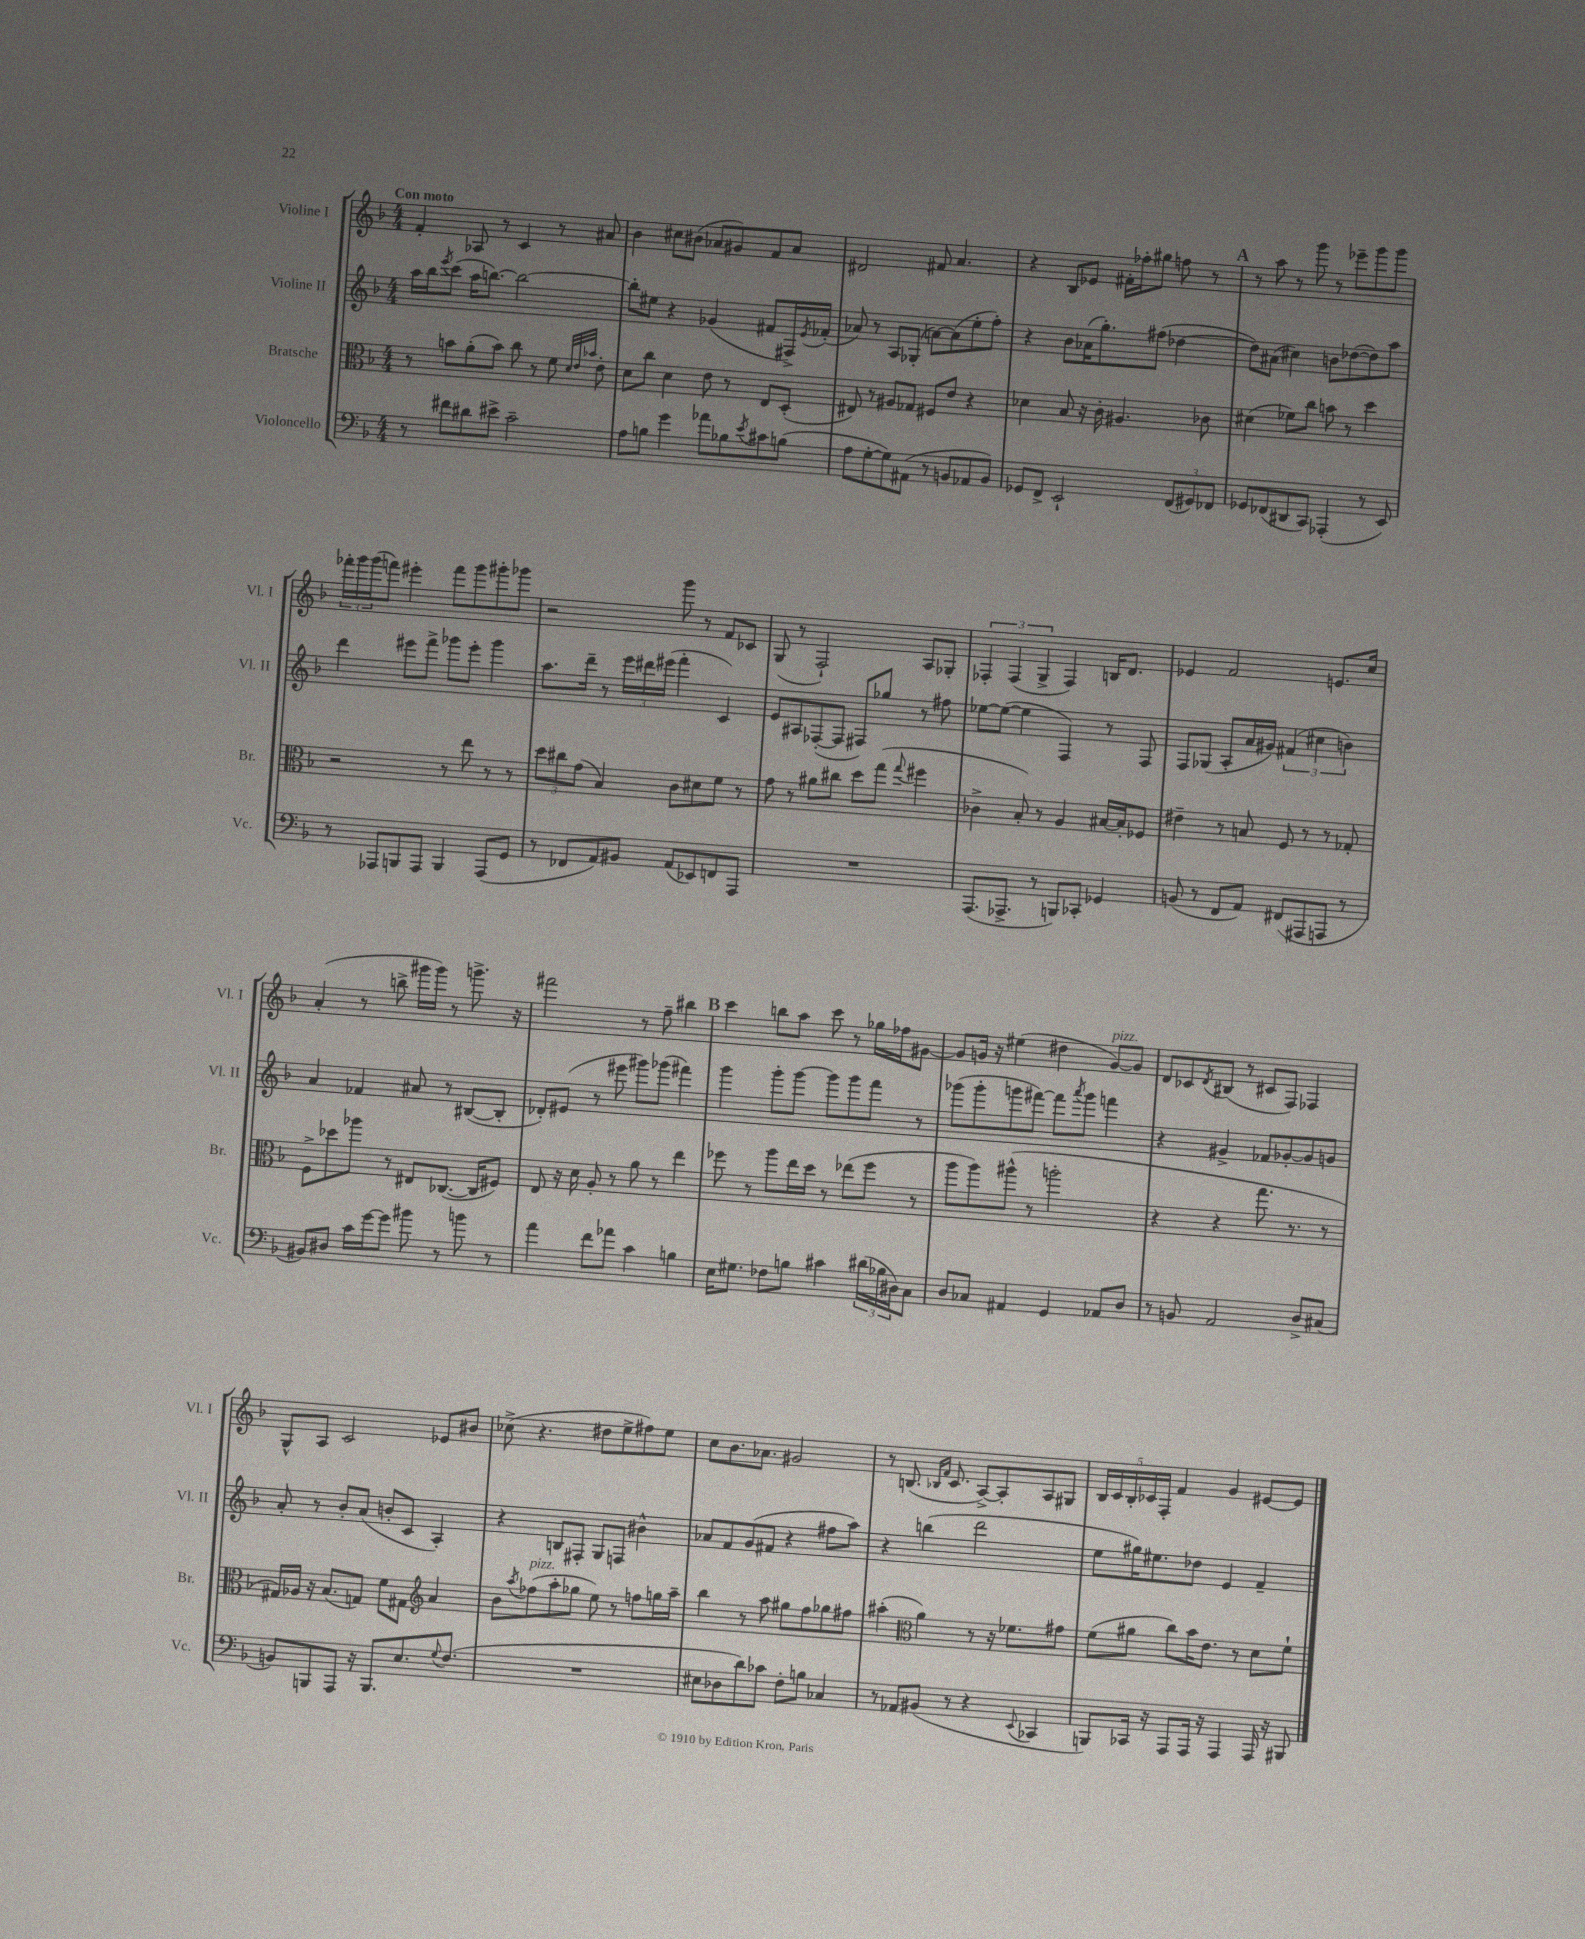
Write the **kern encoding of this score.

**kern	**kern	**kern	**kern
*staff4	*staff3	*staff2	*staff1
*clefF4	*clefC3	*clefG2	*clefG2
*k[b-]	*k[b-]	*k[b-]	*k[b-]
*M4/4	*M4/4	*M4/4	*M4/4
8r	8r	16aa	4f'
.	.	16bb-	.
.	.	8qeee	.
8f#	8b	(8ccc	.
8d#	(8a'	16aa	8A-
.	.	[8.bb)	.
8e#^	8b)	.	8r
2c~	8cc	2bb_	4c
.	8r	.	.
.	8f	.	8r
.	32qqd	.	.
.	32qqe	.	.
.	32qqb-	.	.
.	8e'	.	8a#
=	=	=	=
8A	8d	8bb']	4b-
8B	8cc	8ee#	.
4g	4d	4r	8cc#
.	.	.	(8b#
8a-	8e	(4g-	8a-
8B-	8r	.	8g#)
8qe	.	.	.
8c#	8E	8f#	8f
(8B	(8D'	16F#^)	8a-
.	.	8qe	.
.	.	(16f-'	.
=	=	=	=
8A	8E#)	8a-)	2d#
[8G'	8r	8r	.
8G])	8A#	8A	.
(8AA#	8G-	(8G-'	.
8r	8F#	[8a)	8f#
8BB	8e	(8a]	4.a
8AA-	4r	8ee'	.
8BB)	.	8ff')	.
=	=	=	=
8GG-	4d-	4r	4r
8FF^	.	.	.
2EE`	8B-	8b-	8B-
.	16r	(16a-	8e-
.	16c'	8.gg')	.
.	4.A#	.	16f#'
.	.	.	16ff-'
.	.	(8ff#	8gg#
(12FF	.	[4dd-	8ff
12GG#)	.	.	.
.	8c-	.	8r
12FF-	.	.	.
=	=	=	=
8GG-	(4d#	8dd-])	8r
(8FF-	.	(8a#	8aa
8DD#	8f-)	4cc#)	8r
8CC)	8cc	.	8ggg
(4AAA-'	8b	8b	8r
.	8r	([8dd-	8eee-~
8r	4dd	8dd-])	8ggg
8EE)	.	8aa	8ggg
=	=	=	=
8r	2r	4ddd	24fff-'
.	.	.	24ggg
.	.	.	(24ggg
8AAA-	.	.	8fff)
8BBB	.	8eee#	4eee#'
8AAA-	.	8fff^	.
4BBB	8r	8ggg-	8fff
.	8ee	8eee#'	8ggg
(8AAA-	8r	4ggg-	8ggg#'
8GG	8r	.	8ggg-
=	=	=	=
8r	12dd	8.aa	2r
.	12cc#	.	.
8FF-	.	.	.
.	(12g	.	.
.	.	16ddd~	.
8AA)	4B-)	8r	.
8BB#	.	24eee	.
.	.	24ddd#	.
.	.	(24eee#	.
(8AA	8c	4fff'	8ggg
8EE-)	8d#	.	8r
8FF	8f	4c)	8f
8AAA	8r	.	8c-
=	=	=	=
1r	8g	8e	(8G
.	8r	8A#	8r
.	8a#	([8F-'	2F`)
.	8cc#	8F-]	.
.	8dd	8F#)	.
.	(8gg	8gg-	.
.	8qqgg	.	.
.	4ff#	8r	8A
.	.	8ff#	8G-'
=	=	=	=
(8.AAA	4c-^	[8ee-	6F-'
.	.	(8ee-_	.
.	.	.	(6F-
8.AAA-^	.	.	.
.	8B-')	4ee-]	.
.	.	.	6G^
8r	8r	.	.
8BBB)	4A	4F)	4F-)
8CC-'	.	.	.
4GG-	[16B#	8r	16B
.	16B#']	.	8.d
.	8F-	8F	.
=	=	=	=
(8BB	4e#~	8F	4e-
8r	.	(8G-	.
8FF	8r	8A'	2f
8AA)	8B	16a	.
.	.	16g#)	.
(8FF#	8F	(6f#	.
8AAA#	8r	.	.
.	.	6cc#	.
8AAA	8r	.	8.e
.	.	6b)	.
8r	8G-'	.	.
.	.	.	16cc
=	=	=	=
8BB#)	8F^	4a	(4a'
8D#	8dd-	.	.
16c	8aa-	4f-	8r
[16g	.	.	.
8g]	8r	.	8bb^
8b#	8E#	8a#	16ggg#
.	.	.	16ggg#)
8r	([8.C-	8r	8r
8b	.	([8B#	8.ggg^
.	16C-]	.	.
8r	8F#)	8B#']	.
.	.	.	16r
=	=	=	=
4a	8E	8d-')	2fff#
.	16r	(8e#	.
.	16d	.	.
8f	8A'	8r	.
8a-	8r	8eee#	.
4c	8a	8ggg#)	8r
.	8r	(8ggg-	8ff~
4B	4ee	4fff#)	4bb#
=	=	=	=
16E	8ff-	4ggg	4ccc
8.G#	.	.	.
.	8r	.	.
8F-	8aa	8ggg'	8bb
8B	16ee	[8ggg	8aa
.	16dd	.	.
4c#	8r	8ggg]	8ccc
.	(8ee-	8ggg	8r
(24d#	8ff-	8fff	16gg-
24B-	.	.	.
.	.	.	16ff-
24D#)	.	.	.
8C	8r	8r	[8g#
=	=	=	=
8D	8aa	(8ggg-	8g#]
8C-	8aa)	8ggg-'	16g
.	.	.	16r
4AA#	(8aa#^^	8ggg	(4ee#
.	8r	[8fff#)	.
4GG	2aa'	8fff#]	4dd#
.	.	8qaaa	.
.	.	8ggg	.
8AA-	.	4fff	[8g)
8D	.	.	8g]
=	=	=	=
8r	4r	4r	8d
8BB	.	.	8c-
.	.	.	8qd
2AA	4r	4g#^	(8B#
.	.	.	8r
.	8.gg	8f-	8c#
.	.	[8g-'	8F)
.	8.r	.	.
8D^	.	8g-]	4F-
(8C#	8r	8g	.
=	=	=	=
8BB)	16G#)	8a'	8G^^
.	16A-	.	.
8BBB	16r	8r	8A
.	(8.B-	.	.
8AAA	.	8b-'	2c
16r	8G)	(8a	.
8.BBB	.	.	.
.	8f	8b'	.
8.E	8G#	8c	.
*	*clefG2	*	*
.	4a	4A')	8e-
8qqG	.	.	.
(8.F	.	.	.
.	.	.	8b#
=	=	=	=
1r	8b-	4r	(8cc-^
.	8qaa	.	.
.	(8ff-	.	4.r
.	8aa'	8B	.
.	8gg-	8F#'	.
.	8ee)	8G	8dd#
.	8r	8F	8ee^
.	8ff	4b#^^	8ff#)
.	16gg	.	8ee
.	16aa~	.	.
=	=	=	=
8E#	4bb-	8a-	8cc
8D-	.	8f	8.b-
8d)	8r	(8g	.
.	.	.	8.a-
8c-	8aa	8f#	.
8F'	8gg#	4r	2g#
8B	8ff	.	.
4C-	8gg-	8ff#	.
.	8ff#	8aa)	.
=	=	=	=
8r	(4aa#'	4r	8r
8AA-	.	.	(8.B
*	*clefC3	*	*
(8BB#	4a)	(4bb	.
.	.	.	16qqB-
.	.	.	16qqf
.	.	.	8.c
8r	.	.	.
4r	8r	2ddd	[8A^)
.	16r	.	8A']
.	8.f-	.	.
8qqEE	.	.	.
4CC-	.	.	8A
.	8g#	.	8G#
=	=	=	=
8BBB)	(8f	8ee	20B-
.	.	.	20c
.	.	.	20B-'
16CC-	8a#	16gg#)	.
.	.	.	20c-
16r	.	8.ee#	.
.	.	.	20F'
8AAA	8cc)	.	4f
16AAA	16b-	8dd-	.
16r	8.e	.	.
4AAA	.	4e	4g
.	8r	.	.
16AAA	8d	4f~	[8e#
16r	.	.	.
8BBB#	8f`	.	8e#]
==	==	==	==
*-	*-	*-	*-
